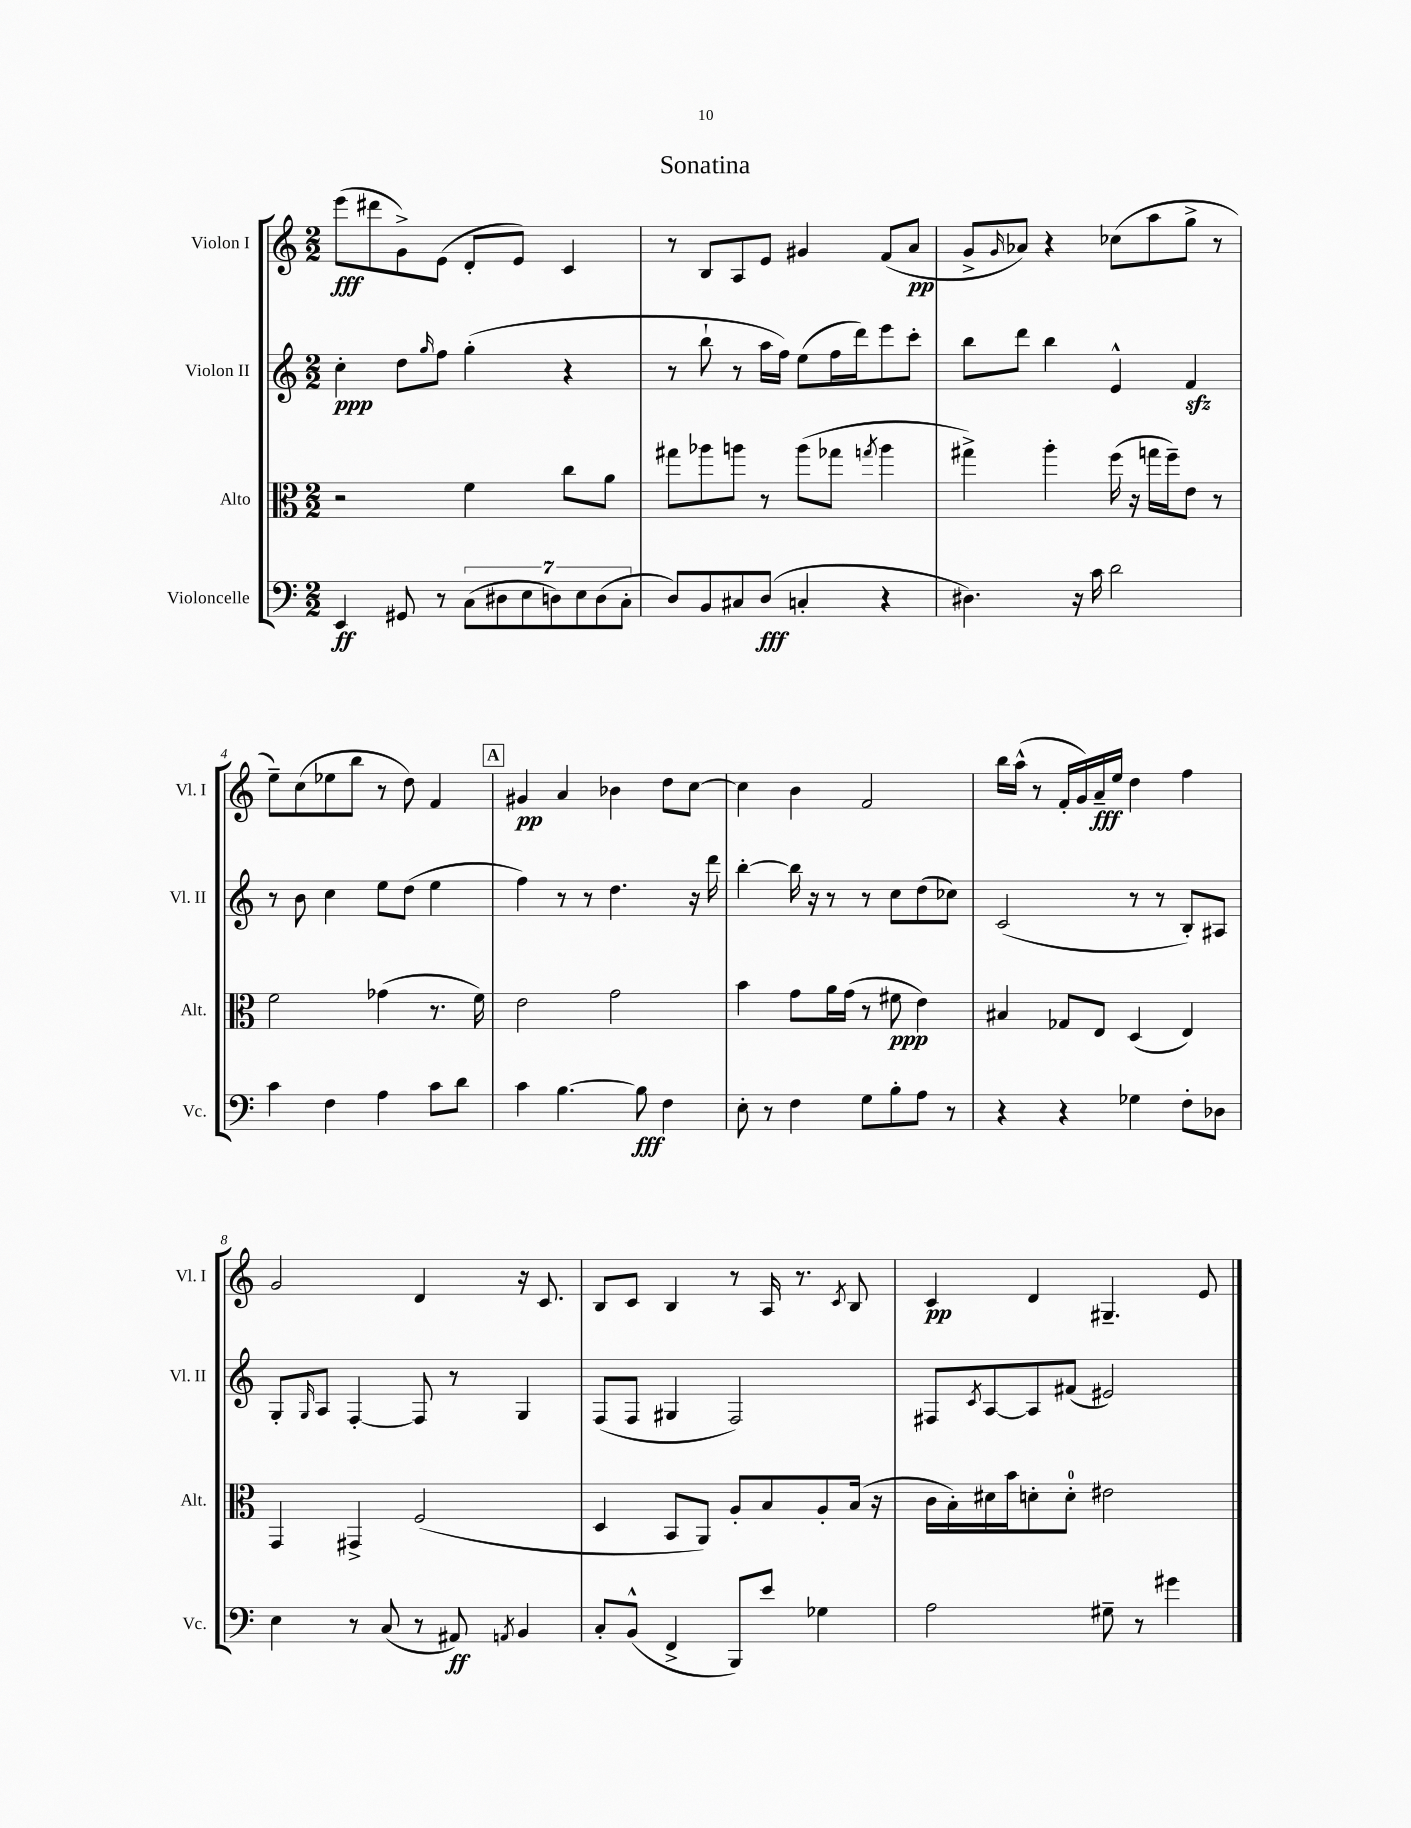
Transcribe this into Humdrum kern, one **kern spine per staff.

**kern	**kern	**kern	**kern
*staff4	*staff3	*staff2	*staff1
*clefF4	*clefC3	*clefG2	*clefG2
*k[]	*k[]	*k[]	*k[]
*M2/2	*M2/2	*M2/2	*M2/2
4EE	2r	4cc'	(8eee
.	.	.	8ddd#
8GG#	.	8dd	8g^)
.	.	16qqgg	.
8r	.	8ff	(8e
(14C	4f	(4gg'	8d'
14D#	.	.	.
.	.	.	8e)
14E	.	.	.
14D)	.	.	.
.	8cc	4r	4c
14E	.	.	.
(14D	.	.	.
.	8a	.	.
14C'	.	.	.
=	=	=	=
8D)	8gg#	8r	8r
8BB	8aa-	8bb`	8B
8C#	8aa	8r	8A
(8D	8r	16aa	8e
.	.	16ff)	.
4C'	(8aa	(8ee	4g#
.	8gg-	16ff	.
.	.	16ddd)	.
.	8qgg	.	.
4r	4aa	8eee	(8f
.	.	8ccc'	8a
=	=	=	=
4.D#)	4gg#^)	8bb	8g^
.	.	.	16qqg
.	.	8ddd	8a-)
.	4aa'	4bb	4r
16r	.	.	.
16c	.	.	.
2d	(16ff	4e^^	(8cc-
.	16r	.	.
.	16gg	.	8aa
.	16ff~)	.	.
.	8e	4f	8gg^
.	8r	.	8r
=	=	=	=
4c	2f	8r	8ee~)
.	.	8b	(8cc
4F	.	4cc	8ee-
.	.	.	8bb
4A	(4g-	8ee	8r
.	.	(8dd	8dd)
8c	8.r	4ee	4f
8d	.	.	.
.	16f)	.	.
=	=	=	=
4c	2e	4ff)	4g#
[4.B	.	8r	4a
.	.	8r	.
.	2g	4.dd	4b-
8B]	.	.	.
4F	.	.	8dd
.	.	16r	[8cc
.	.	16ddd	.
=	=	=	=
8E'	4b	[4bb'	4cc]
8r	.	.	.
4F	8g	16bb]	4b
.	.	16r	.
.	16a	8r	.
.	(16g	.	.
8G	8r	8r	2f
8B'	8f#	8cc	.
8A	4e)	(8dd	.
8r	.	8cc-)	.
=	=	=	=
4r	4B#	(2c	16bb
.	.	.	(16aa^^
.	.	.	8r
4r	8G-	.	16f'
.	.	.	16g)
.	8E	.	16a~
.	.	.	16ee
4G-	(4D	8r	4dd
.	.	8r	.
8F'	4E)	8B')	4ff
8D-	.	8A#	.
=	=	=	=
4E	4GG	8G'	2g
.	.	16qqG	.
.	.	8A	.
8r	4GG#^	[4F'	.
(8C	.	.	.
8r	(2F	8F]	4d
8AA#)	.	8r	.
8qAA	.	.	.
4BB	.	4G	16r
.	.	.	8.c
=	=	=	=
8C'	4D	(8F	8B
(8BB^^	.	8F	8c
4FF^	8BB	4G#	4B
.	8AA)	.	.
8BBB)	8A'	2F)	8r
8e	8B	.	16A
.	.	.	8.r
4G-	8A'	.	.
.	.	.	8qc
.	(16B	.	8B
.	16r	.	.
=	=	=	=
2A	16c	8F#	4c
.	16B')	.	.
.	.	8qc	.
.	16d#	[8A	.
.	16b	.	.
.	8d'	8A]	4d
.	8d'	(8f#	.
8G#~	2e#	2e#)	4.G#~
8r	.	.	.
4g#	.	.	.
.	.	.	8e
==	==	==	==
*-	*-	*-	*-
